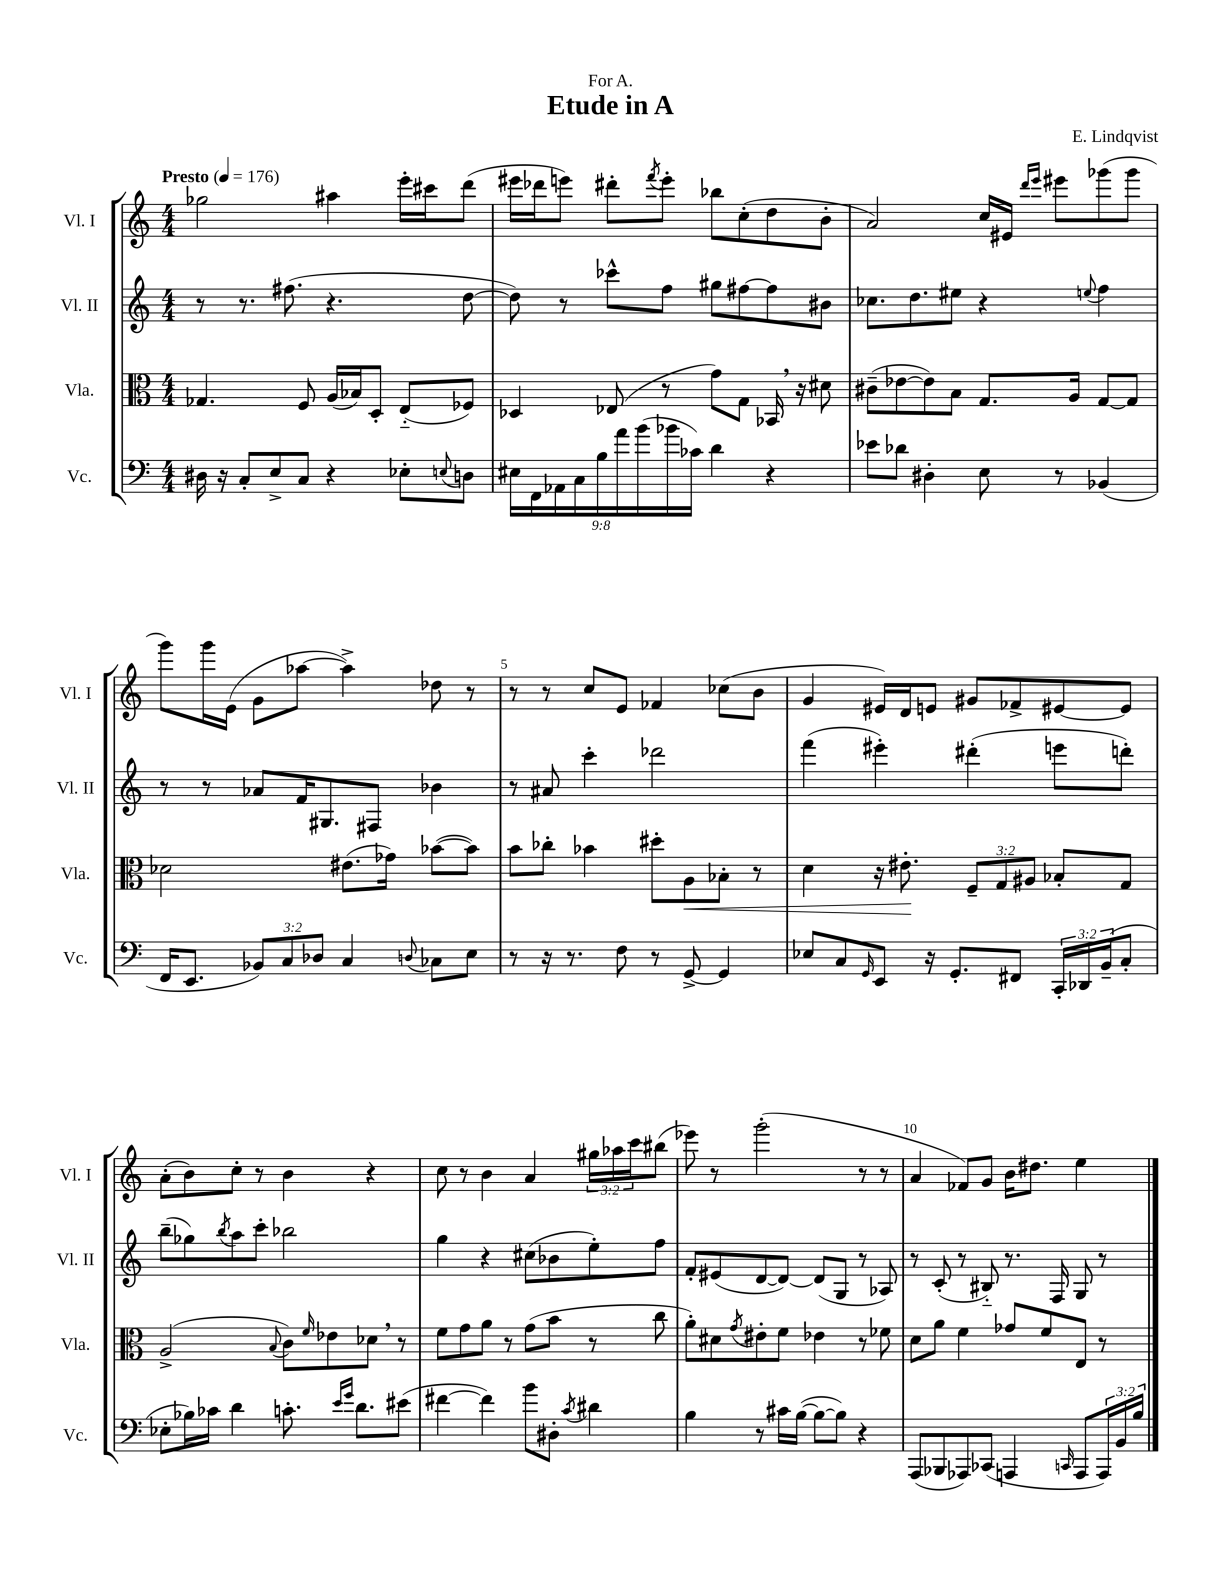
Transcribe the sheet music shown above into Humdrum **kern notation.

**kern	**kern	**dynam	**kern	**kern
*part4	*part3	*part3	*part2	*part1
*staff4	*staff3	*staff3	*staff2	*staff1
*I"Vc.	*I"Vla.	*	*I"Vl. II	*I"Vl. I
*I'Vc.	*I'Vla.	*	*I'Vl. II	*I'Vl. I
*clefF4	*clefC3	*	*clefG2	*clefG2
*k[]	*k[]	*	*k[]	*k[]
*M4/4	*M4/4	*	*M4/4	*M4/4
*MM176	*MM176	*	*MM176	*MM176
=1	=1	=1	=1	=1
!	!	!	!	!LO:TX:a:B:t=Presto
16D#X\	4.G-X/	.	8r	2gg-X\
16r	.	.	.	.
8C'/L	.	.	8.r	.
8E^/	.	.	.	.
.	.	.	(8.ff#X\	.
8C/J	8F/	.	.	.
4r	(16A/LL	.	4.r	4aa#X\
.	16B-X/J)	.	.	.
.	8D'/J	.	.	.
8E-X'\L	(8E/L	.	.	16eee'\LL
.	.	.	.	16ccc#X\J
8qqEn/	.	.	.	.
8Dn\J	8F-X/J)	.	[8dd\	(8ddd\J
=2	=2	=2	=2	=2
18E#X\LL	4D-X/	.	8dd\])	16eee#X\LL
18FF\	.	.	.	.
.	.	.	.	16ddd-X\J
18AA-X\	.	.	.	.
.	.	.	8r	8eeen\J)
18C\	.	.	.	.
18B\	.	.	.	.
.	(8E-X/	.	8ccc-X^^\L	8ddd#X'\L
18a\	.	.	.	.
(18b\	.	.	.	.
.	.	.	.	8qfff/
.	8r	.	8ff\J	8eee'\J
18b-X\	.	.	.	.
18c-X\JJ)	.	.	.	.
4d\	8g\L)	.	8gg#X\L	8bb-X\L
.	8G\J	.	[8ff#X\	(8cc'\
4r	16BB-X,/	.	8ff#\]	8dd\
.	16r	.	.	.
.	8d#X\	.	8b#X\J	8b'\J
=3	=3	=3	=3	=3
8e-X\L	(8c#X~\L	.	8.cc-X\L	2a/)
8d-X\J	[8e-X\	.	.	.
.	.	.	8.dd\	.
4D#X'\	8e-\])	.	.	.
.	8B\J	.	8ee#X\J	.
8E\	8.G/L	.	4r	16cc/LL
.	.	.	.	16e#X/JJ
.	.	.	.	16qqddd/LL
.	.	.	.	16qqeee/JJ
8r	.	.	.	8eee#X\L
.	16A/Jk	.	.	.
.	.	.	8qqeen/	.
(4BB-X/	[8G/L	.	4ff\	(8ggg-X\
.	8G/J]	.	.	8ggg-\J
!!LO:LB:g=z
=4	=4	=4	=4	=4
16FF/KL	2d-X\	.	8r	8ggg\L)
8.EE/J	.	.	.	.
.	.	.	8r	16ggg\L
.	.	.	.	(16e\JJ
12BB-X/L)	.	.	8a-X/L	8g\L
12C/	.	.	.	.
.	.	.	16f/K	[8aa-X\J
12D-X/J	.	.	.	.
.	.	.	8.G#X/	.
4C/	(8.e#X\L	.	.	4aa-^\])
.	.	.	8F#X/J	.
.	16g-X\Jk)	.	.	.
8qqDn/	.	.	.	.
8C-X\L	([8b-X\L	.	4b-X\	8dd-X\
8E\J	8b-\J])	.	.	8r
=5	=5	=5	=5	=5
8r	8b\L	.	8r	8r
16r	8cc-X'\J	.	8a#X/	8r
8.r	.	.	.	.
.	4b-X\	.	4ccc'\	8cc/L
8F\	.	.	.	8e/J
8r	8dd#X'\L	.	2ddd-X\	4f-X/
!	!	!LO:HP:b	!	!
[8GG^/	8A\	<	.	.
4GG/]	8B-X'\J	.	.	(8cc-X\L
.	8r	.	.	8b\J
=6	=6	=6	=6	=6
8E-X/L	4d\	.	(4fff\	4g/
8C/	.	.	.	.
16qqGG/	.	.	.	.
8EE/J	16r	.	4eee#X'\)	16e#X/LL)
.	8.e#X'\	.	.	16d/J
16r	.	.	.	8en/J
8.GG'/L	.	.	.	.
.	12F~/L	[	(4ddd#X'\	8g#X/L
.	12G/	.	.	.
8FF#X/J	.	.	.	8f-X^/
.	12A#X/J	.	.	.
24CC'/LL	8B-X'/L	.	8eeen\L	[8e#X/
24DD-X/	.	.	.	.
(24BB~/J	.	.	.	.
8C'/J	8G/J	.	8dddn'\J)	8e#/J]
!!LO:LB:g=z
=7	=7	=7	=7	=7
8E-X'\L	(2A^/	.	(8bb~\L	(8a'\L
16B-X\L)	.	.	8gg-X\)	8b\)
16c-X\JJ	.	.	.	.
.	.	.	8qbb/	.
4d\	.	.	8aa\	8cc'\J
.	.	.	8ccc'\J	8r
.	8qqB/	.	.	.
8.cn'\	8c\L)	.	2bb-X\	4b\
.	16qqf/	.	.	.
.	8e-X\	.	.	.
16qqe/LL	.	.	.	.
16qqg/JJ	.	.	.	.
8.d\L	.	.	.	.
.	8d-X,\J	.	.	4r
(8e#X\J	8r	.	.	.
=8	=8	=8	=8	=8
[4f#X\	8f\L	.	4gg\	8cc\
.	8g\	.	.	8r
4f#\])	8a\J	.	4r	4b\
.	8r	.	.	.
8b\L	(8g\L	.	(8cc#X\L	4a/
8D#X'\J	8b\J	.	8b-X\	.
8qc/	.	.	.	.
4d#X\	8r	.	8ee'\)	24gg#X\LL
.	.	.	.	24aa-X\
.	.	.	.	24ccc\J
.	8cc\	.	8ff\J	(8bb#X\J
=9	=9	=9	=9	=9
4B\	8a'\L)	.	8f'/L	8eee-X\)
.	8d#X\	.	(8e#X/	8r
.	8qg/	.	.	.
8r	8e#X'\	.	[8d/	(2ggg'\
16c#X\LL	8f\J	.	8d/J_)	.
([16B\JJ	.	.	.	.
8B\L_	4e-X\	.	(8d/L]	.
8B\J])	.	.	8G/J	.
4r	8r	.	8r	8r
.	8f-X\	.	8A-X/)	8r
=10	=10	=10	=10	=10
(8AAA/L	8d\L	.	8r	4a/
8BBB-X/	8a\J	.	(8c'/	.
8AAA-X/)	4f\	.	8r	8f-X/L)
(8CC-X/J	.	.	8B#X/)	8g/J
4AAAn/	8g-X/L	.	8.r	16b\KL
.	.	.	.	8.dd#X\J
.	8f/	.	.	.
.	.	.	16F/	.
16qqCCn/	.	.	.	.
8AAA/L	8E/J	.	8G/	4ee\
24AAA/L)	8r	.	8r	.
24BB/	.	.	.	.
24B/JJ	.	.	.	.
==	==	==	==	==
*-	*-	*-	*-	*-
